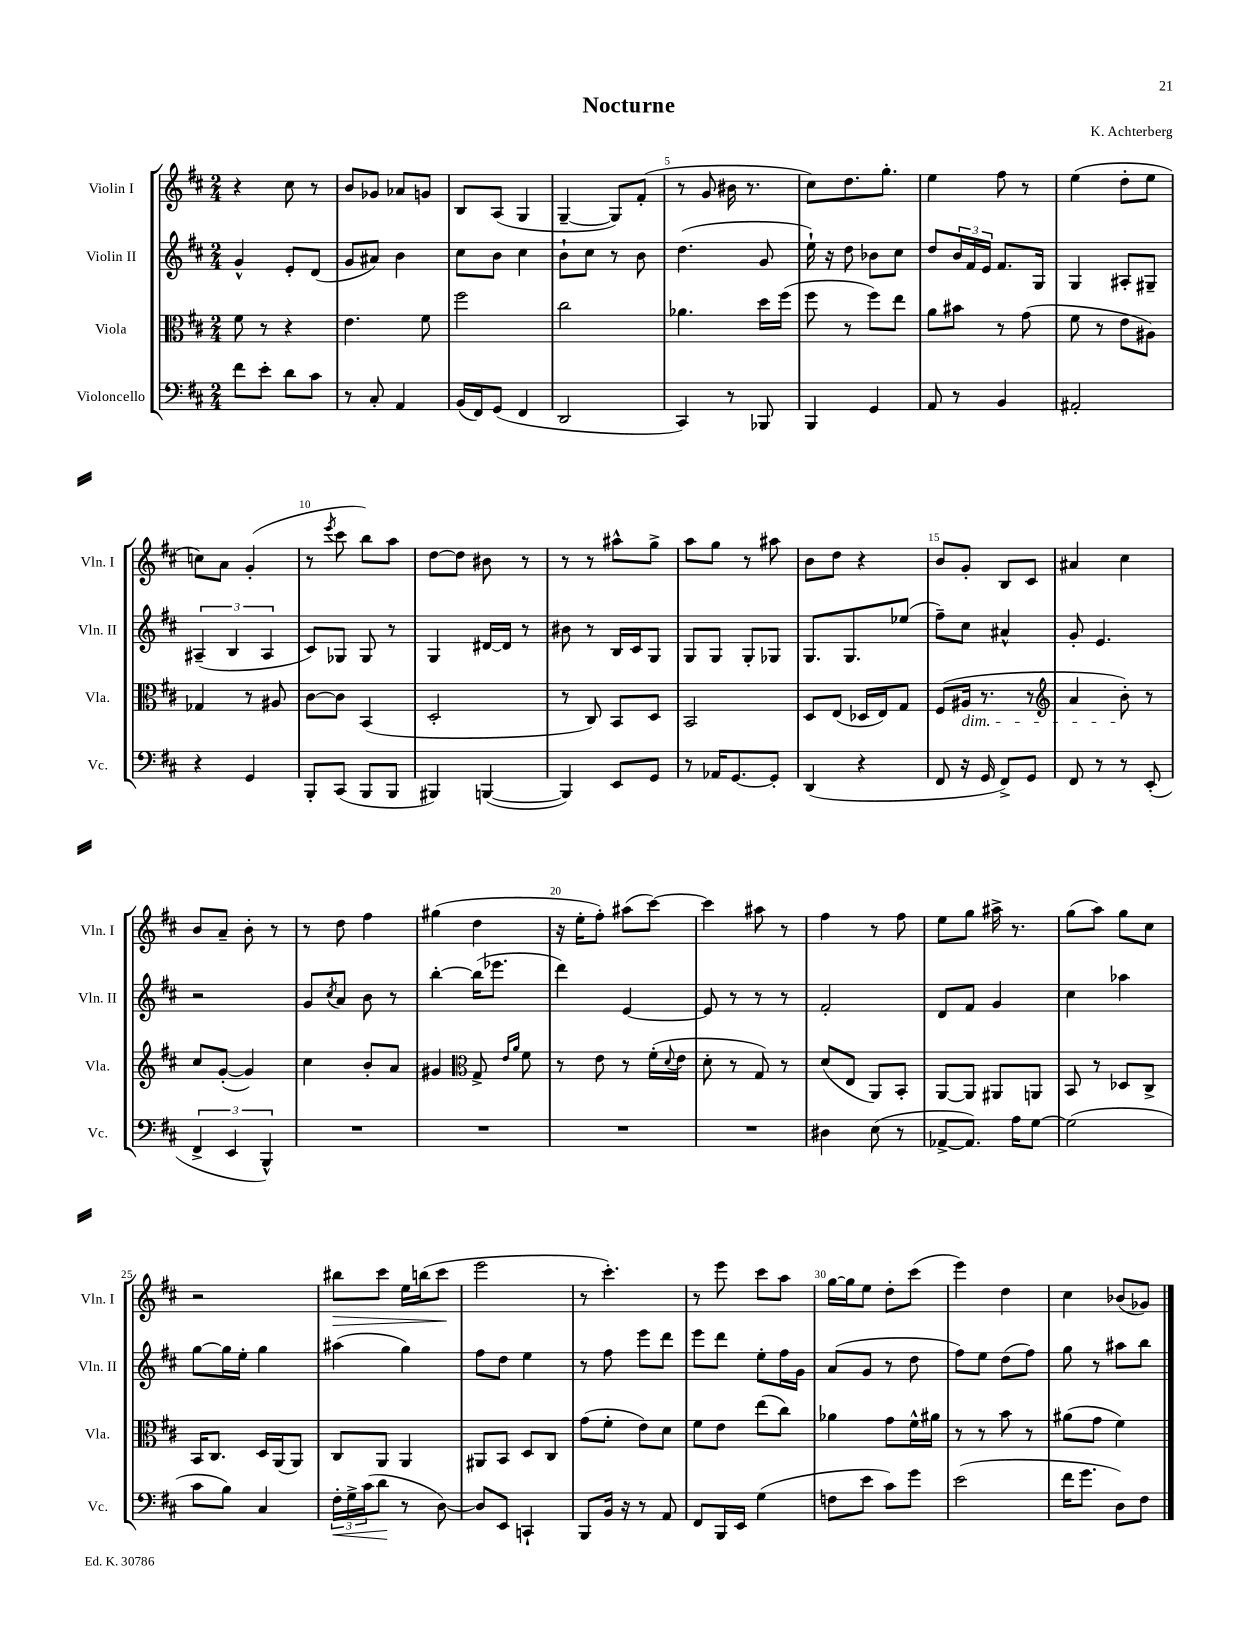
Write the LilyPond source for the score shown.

\header { title = "Nocturne" composer = "K. Achterberg" }
<<
\new StaffGroup <<
\new Staff = "s0" \with { instrumentName = "Violin I" shortInstrumentName = "Vln. I" } {
    \clef treble \key d \major \numericTimeSignature \time 2/4
    r4 cis''8 r8 |
    b'8 ges'8 aes'8 g'8 |
    b8 a8( g4 |
    g4~-- g8) fis'8-.( |
    r8 g'8 bis'16 r8. |
    cis''8) d''8. g''8.-. |
    e''4 fis''8 r8 |
    e''4( d''8-. e''8 |
    c''8) a'8 g'4-.( |
    r8 \acciaccatura { e'''8 } cis'''8 b''8) a''8 |
    d''8~ d''8 bis'8 r8 |
    r8 r8 ais''8-^ g''8-> |
    a''8 g''8 r8 ais''8 |
    b'8 d''8 r4 |
    b'8 g'8-. b8 cis'8 |
    ais'4 cis''4 |
    b'8 a'8-- b'8-. r8 |
    r8 d''8 fis''4 |
    gis''4( d''4 |
    r16 e''16-. fis''8-.) ais''8( cis'''8~) |
    cis'''4 ais''8 r8 |
    fis''4 r8 fis''8 |
    e''8 g''8 ais''16-> r8. |
    g''8( a''8) g''8 cis''8 |
    r2 |
    bis''8\> cis'''8 e''16 b''16( cis'''8\! |
    e'''2 |
    r8 cis'''4.-.) |
    r8 e'''8 cis'''8 a''8 |
    g''16~ g''16 e''8 d''8-. cis'''8( |
    e'''4) d''4 |
    cis''4 bes'8( ges'8) \bar "|." |
}
\new Staff = "s1" \with { instrumentName = "Violin II" shortInstrumentName = "Vln. II" } {
    \clef treble \key d \major \numericTimeSignature \time 2/4
    g'4-^ e'8-. d'8( |
    g'8 ais'8) b'4 |
    cis''8 b'8 cis''4 |
    b'8-! cis''8 r8 b'8 |
    d''4.( g'8 |
    e''16-!) r16 d''8 bes'8 cis''8 |
    d''8 \tuplet 3/2 { b'16 fis'16 e'16 } fis'8. g16 |
    g4 ais8-. gis8-- |
    \tuplet 3/2 { ais4--( b4 ais4 } |
    cis'8) ges8 ges8 r8 |
    g4 dis'16~ dis'16 r8 |
    bis'8 r8 b16 cis'16 g8 |
    g8 g8 g8-. ges8 |
    g8. g8. ees''8( |
    fis''8--) cis''8 ais'4-^ |
    g'8-. e'4. |
    r2 |
    g'8 \acciaccatura { cis''8 } a'8 b'8 r8 |
    b''4~-. b''16( ees'''8. |
    d'''4) e'4~ |
    e'8 r8 r8 r8 |
    fis'2-. |
    d'8 fis'8 g'4 |
    cis''4 aes''4 |
    g''8~ g''16 e''16-. g''4 |
    ais''4( g''4) |
    fis''8 d''8 e''4 |
    r8 fis''8 e'''8 d'''8 |
    e'''8 d'''8 e''8-. fis''16 g'16 |
    a'8( g'8 r8 d''8 |
    fis''8) e''8 d''8( fis''8) |
    g''8 r8 ais''8 b''8 \bar "|." |
}
\new Staff = "s2" \with { instrumentName = "Viola" shortInstrumentName = "Vla." } {
    \clef alto \key d \major \numericTimeSignature \time 2/4
    fis'8 r8 r4 |
    e'4. fis'8 |
    fis''2 |
    cis''2 |
    aes'4. d''16 fis''16( |
    fis''8 r8 fis''8) e''8 |
    a'8 bis'8 r8 g'8( |
    fis'8 r8 e'8 ais8) |
    ges4 r8 ais8 |
    cis'8~ cis'8 b,4( |
    d2-. |
    r8 cis8) b,8 d8 |
    b,2 |
    d8 e8( des16 e16) g8 |
    fis8( ais16\dim r8. r8 |
    \clef treble a'4 b'8-.\!) r8 |
    cis''8 g'8~-.( g'4) |
    cis''4 b'8-. a'8 |
    gis'4 \clef alto g8-> \grace { e'16 a'16 } fis'8 |
    r8 e'8 r8 fis'16-.( \appoggiatura { d'8 } e'16 |
    d'8-. r8 g8) r8 |
    d'8( e8 a,8) b,8-. |
    a,8~ a,8 ais,8 a,8 |
    b,8 r8 des8 cis8-> |
    b,16 cis8. d16 a,16( a,8) |
    cis8 a,8 a,4 |
    ais,8 b,8 d8 cis8 |
    g'8( fis'8-. e'8) d'8 |
    fis'8 e'8 e''8( cis''8) |
    aes'4 g'8 fis'16-^ ais'16 |
    r8 r8 b'8 r8 |
    ais'8( g'8 fis'4) \bar "|." |
}
\new Staff = "s3" \with { instrumentName = "Violoncello" shortInstrumentName = "Vc." } {
    \clef bass \key d \major \numericTimeSignature \time 2/4
    fis'8 e'8-. d'8 cis'8 |
    r8 cis8-. a,4 |
    b,16( fis,16) g,8( fis,4 |
    d,2 |
    cis,4) r8 bes,,8 |
    b,,4 g,4 |
    a,8 r8 b,4 |
    ais,2-. |
    r4 g,4 |
    b,,8-. cis,8( b,,8 b,,8 |
    bis,,4) b,,4~( |
    b,,4) e,8 g,8 |
    r8 aes,16 g,8.~ g,8-. |
    d,4( r4 |
    fis,8 r16 g,16 fis,8->) g,8 |
    fis,8 r8 r8 e,8-.( |
    \tuplet 3/2 { fis,4-> e,4 b,,4-^) } |
    R2 |
    R2 |
    R2 |
    R2 |
    dis4 e8( r8 |
    aes,8~-> aes,8.) a16 g8~ |
    g2( |
    cis'8 b8) cis4 |
    \tuplet 3/2 { fis16-.\< g16-> cis'16( } d'8\! r8 d8~) |
    d8 e,8 c,4-! |
    b,,8 b,16 r16 r8 a,8 |
    fis,8 b,,16 e,16 g4( |
    f8 e'8 cis'8) g'8 |
    e'2( |
    fis'16 g'8. d8) fis8 \bar "|." |
}
>>
>>
\layout { \context { \Score \override BarNumber.break-visibility = ##(#f #t #t) barNumberVisibility = #(every-nth-bar-number-visible 5) } }
